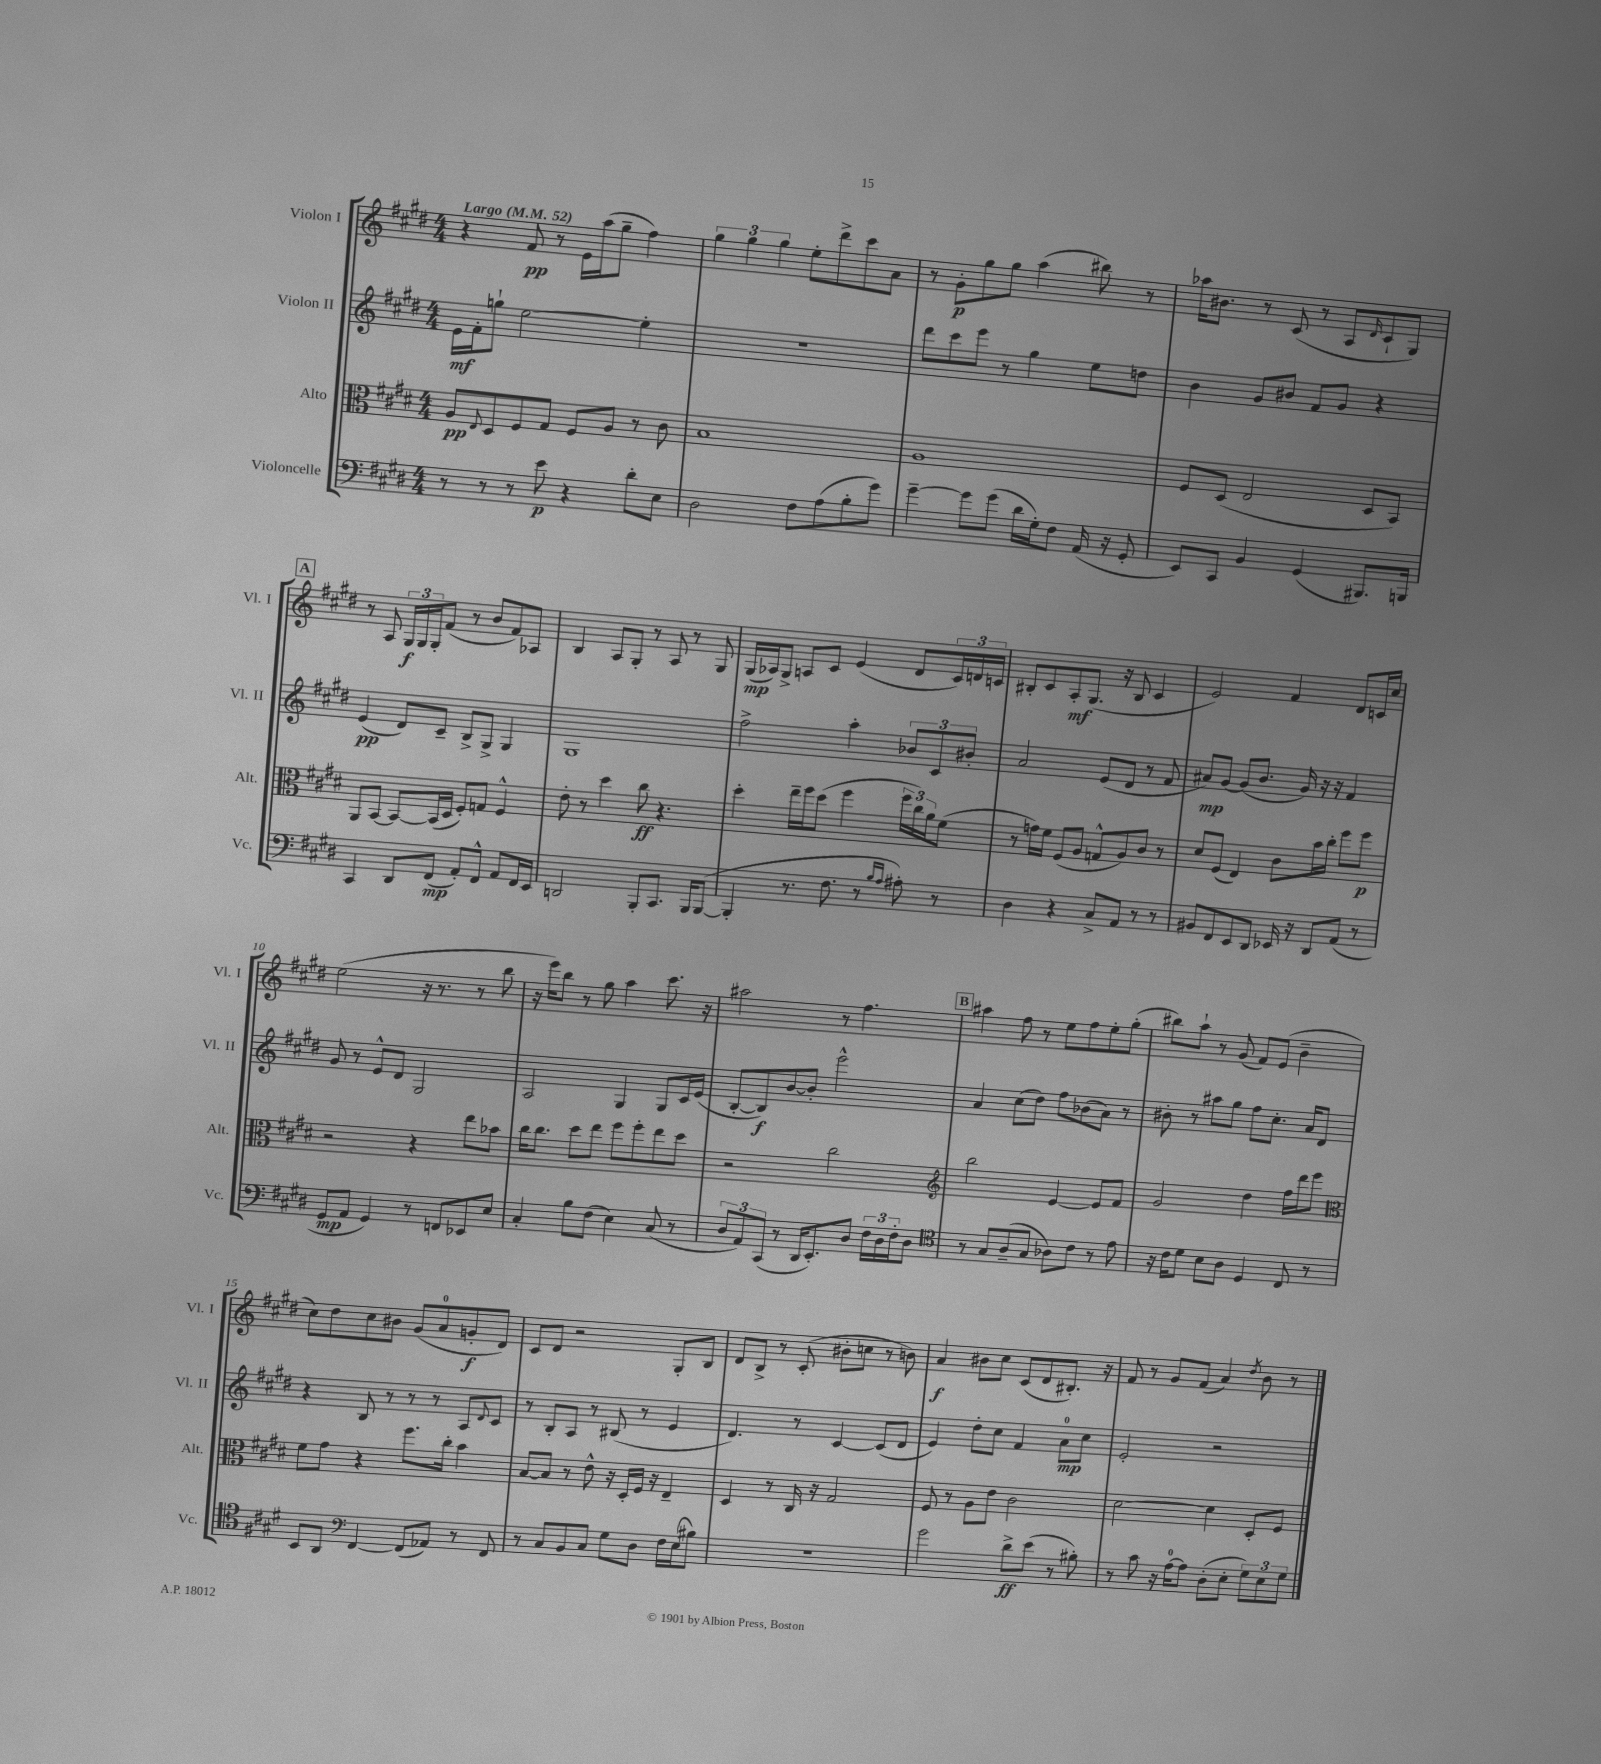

**kern	**kern	**kern	**kern
*staff4	*staff3	*staff2	*staff1
*clefF4	*clefC3	*clefG2	*clefG2
*k[f#c#g#d#]	*k[f#c#g#d#]	*k[f#c#g#d#]	*k[f#c#g#d#]
*M4/4	*M4/4	*M4/4	*M4/4
*MM52	*MM52	*MM52	*MM52
8r	8A	16e	4r
.	.	16f#'	.
.	8qqE	.	.
8r	8D#	8gg`	.
8r	8F#	[2ee	8f#
8e	8G#	.	8r
4r	8F#	.	16e
.	.	.	(16aa
.	8A	.	8gg#~
8d#'	8r	4ee']	4ff#)
8E	8c#	.	.
=	=	=	=
2D#	1B	1r	6gg#
.	.	.	6gg#
.	.	.	6gg#
8F#	.	.	8ee'
(8A	.	.	8ddd#^
8B'	.	.	8ccc#
8g#)	.	.	8a
=	=	=	=
[4g#~	1A	8ddd#	8r
.	.	8ccc#	8g#'
8g#]	.	8eee	8gg#
(8g#	.	8r	8gg#
16d#	.	4gg#	(4aa
16G#')	.	.	.
8F#	.	.	.
(16AA	.	8ee	8bb#)
16r	.	.	.
8GG#'	.	8dd	8r
=	=	=	=
8EE)	8F#	4b	16aa-
.	.	.	8.b#
8CC#	(8D#	.	.
4BB	2E	8g#	8r
.	.	8b#	(8c#
(4GG#	.	8f#	8r
.	.	8g#	8A
.	.	.	16qqd#
8.BBB#)	8D#	4r	8c#`
.	8BB)	.	8G#)
16BBB	.	.	.
=	=	=	=
4CC#	8AA	(4e	8r
.	[8BB	.	8A
8DD#	8BB_	8d#)	24G#
.	.	.	24G#
.	.	.	24G#'
(8FF#	(16BB]	8c#~	(8f#
.	16D#	.	.
8AA')	8F#')	8B^	8r
8FF#^^	8G	8G#^	8b
8AA	4F#^^	4G#	8f#)
16FF#	.	.	8A-
16EE	.	.	.
=	=	=	=
2DD	8e'	1G#	4B
.	8r	.	.
.	4dd#	.	8A
.	.	.	8G#'
8BBB'	8cc#	.	8r
8.CC#	4.r	.	8A
.	.	.	8r
16BBB	.	.	.
([8BBB	.	.	8G#
=	=	=	=
4BBB']	4dd#'	2ff#^	(16G#
.	.	.	16A-)
.	.	.	8G#^
8.r	16ee~	.	8A
.	16ff#	.	.
.	(8dd#	.	8c#
8.F#	.	.	.
.	4ff#	4aa'	(4e
8r	.	.	.
16qqB	.	.	.
16qqA	.	.	.
8A#')	24ff#	12b-	8d#
.	24cc#)	.	.
.	24a	12c#	.
8r	(8f#	.	24c#)
.	.	12b#'	24d
.	.	.	24c
=	=	=	=
4D#	8r	2a	8B#'
.	16g)	.	8c#
.	16f#	.	.
4r	(8F#	.	8A'
.	8A	.	(8.G#
8C#^	8G^^	(8e	.
.	.	.	16r
8AA	8A)	8d#	8B#
8r	8c#	8r	4c#
8r	8r	8f#	.
=	=	=	=
8BB#	8d#	8a#)	2e)
8FF#	(8F#	[8g#	.
8EE	4E)	(8g#]	.
8DD#	.	8.b	.
16EE-	8c#	.	4f#
16r	.	16g#)	.
8DD#	16b	16r	.
.	16cc#'	16r	.
(8AA	8ff#	4f#	8d#
8r	8ff#	.	16c
.	.	.	16cc#
=	=	=	=
8GG#	2r	8g#	(2ee
8AA	.	8r	.
4GG#)	.	8e^^	.
.	.	8d#	.
8r	4r	2G#	16r
.	.	.	8.r
8FF	.	.	.
8EE-	8ee	.	8r
8E	8b-	.	8bb
=	=	=	=
4C#'	16cc#	2A	16r
.	8.cc#	.	16eee)
.	.	.	8bb
8B	8dd#	.	8r
(8F#	8ee	.	8gg#
4E)	8ff#	4G#	4aa
.	8ff#'	.	.
(8C#	8ee	8G#	8.ccc#
8r	8dd#	16c#	.
.	.	(16e	16r
=	=	=	=
12D#	2r	[8B'	2aa#
12AA)	.	.	.
.	.	8B])	.
(12CC#	.	.	.
8r	.	[8b	.
16DD#	.	8b']	.
8.EE')	.	.	.
.	2cc#	2eee^^	8r
8D#	.	.	4.ff#
24F#	.	.	.
24D#	.	.	.
24F#'	.	.	.
8D#	.	.	.
=	=	=	=
*clefC4	*clefG2	*	*
8r	2bb	4a	4aa#
8G#	.	.	.
(8A~	.	(8cc#	8ff#
8G#	.	8dd#)	8r
8A-)	[4e	8ff#	8ee
8c#	.	(8b-	8ff#
8r	8e]	8a)	8ee'
8e	8f#	8r	(8gg#'
=	=	=	=
16r	2g#	8b#'	8bb#)
16c#	.	.	.
8d#	.	8r	8aa`
8B	.	8aa#	8r
8A	.	8gg#	(8g#
4D#	4dd#	8ff#	8f#)
.	.	8.cc#'	(8e
8C#	16ff#	.	4b~
.	16ddd#	16a	.
8r	8eee	8d#	.
=	=	=	=
*	*clefC3	*	*
8BB	8f#	4r	8cc#)
8AA	8g#	.	8dd#
*clefF4	*	*	*
[4FF#	4r	8B	8cc#
.	.	8r	8b#
(8FF#]	8.ff#	8r	(8g#
8AA-)	.	8r	8a
.	16cc#'	.	.
8r	4b	8A	8g'
.	.	8qqd#	.
8FF#	.	8c#	8d#)
=	=	=	=
8r	[8B	8r	8c#
8C#	8B]	8B'	8d#
8BB	8r	8A	2r
8C#	8e^^	8r	.
8G#	16r	(8B#	.
.	16D#'	.	.
8D#	16F#	8r	.
.	16r	.	.
16F#	4E~	4e	8G#'
(16E	.	.	.
8B#)	.	.	8B
=	=	=	=
1r	4D#	4.d#)	8d#
.	.	.	8B^
.	8r	.	8r
.	16C#	8r	(8c#'
.	16r	.	.
.	2G#	[4c#	8b#'
.	.	.	8cc
.	.	(8c#]	8r
.	.	8d#	8b)
=	=	=	=
2g#	8F#	4e)	4a
.	8r	.	.
.	8A	8dd#'	8b#
.	8e	8cc#	8cc#
8d#^	2c#	4f#	(8c#
(8e	.	.	8d#
8r	.	8a	8.B#')
8B#')	.	8cc#	.
.	.	.	16r
=	=	=	=
8r	[2d#	2e'	8f#
8c#	.	.	8r
16r	.	.	8g#
[16A	.	.	.
8A]	.	.	(8f#
(8D#'	4d#]	2r	4a)
8E'	.	.	.
.	.	.	8qdd#
12G#)	8D#'	.	8b
12E	.	.	.
.	8F#	.	8r
12G#	.	.	.
==	==	==	==
*-	*-	*-	*-
